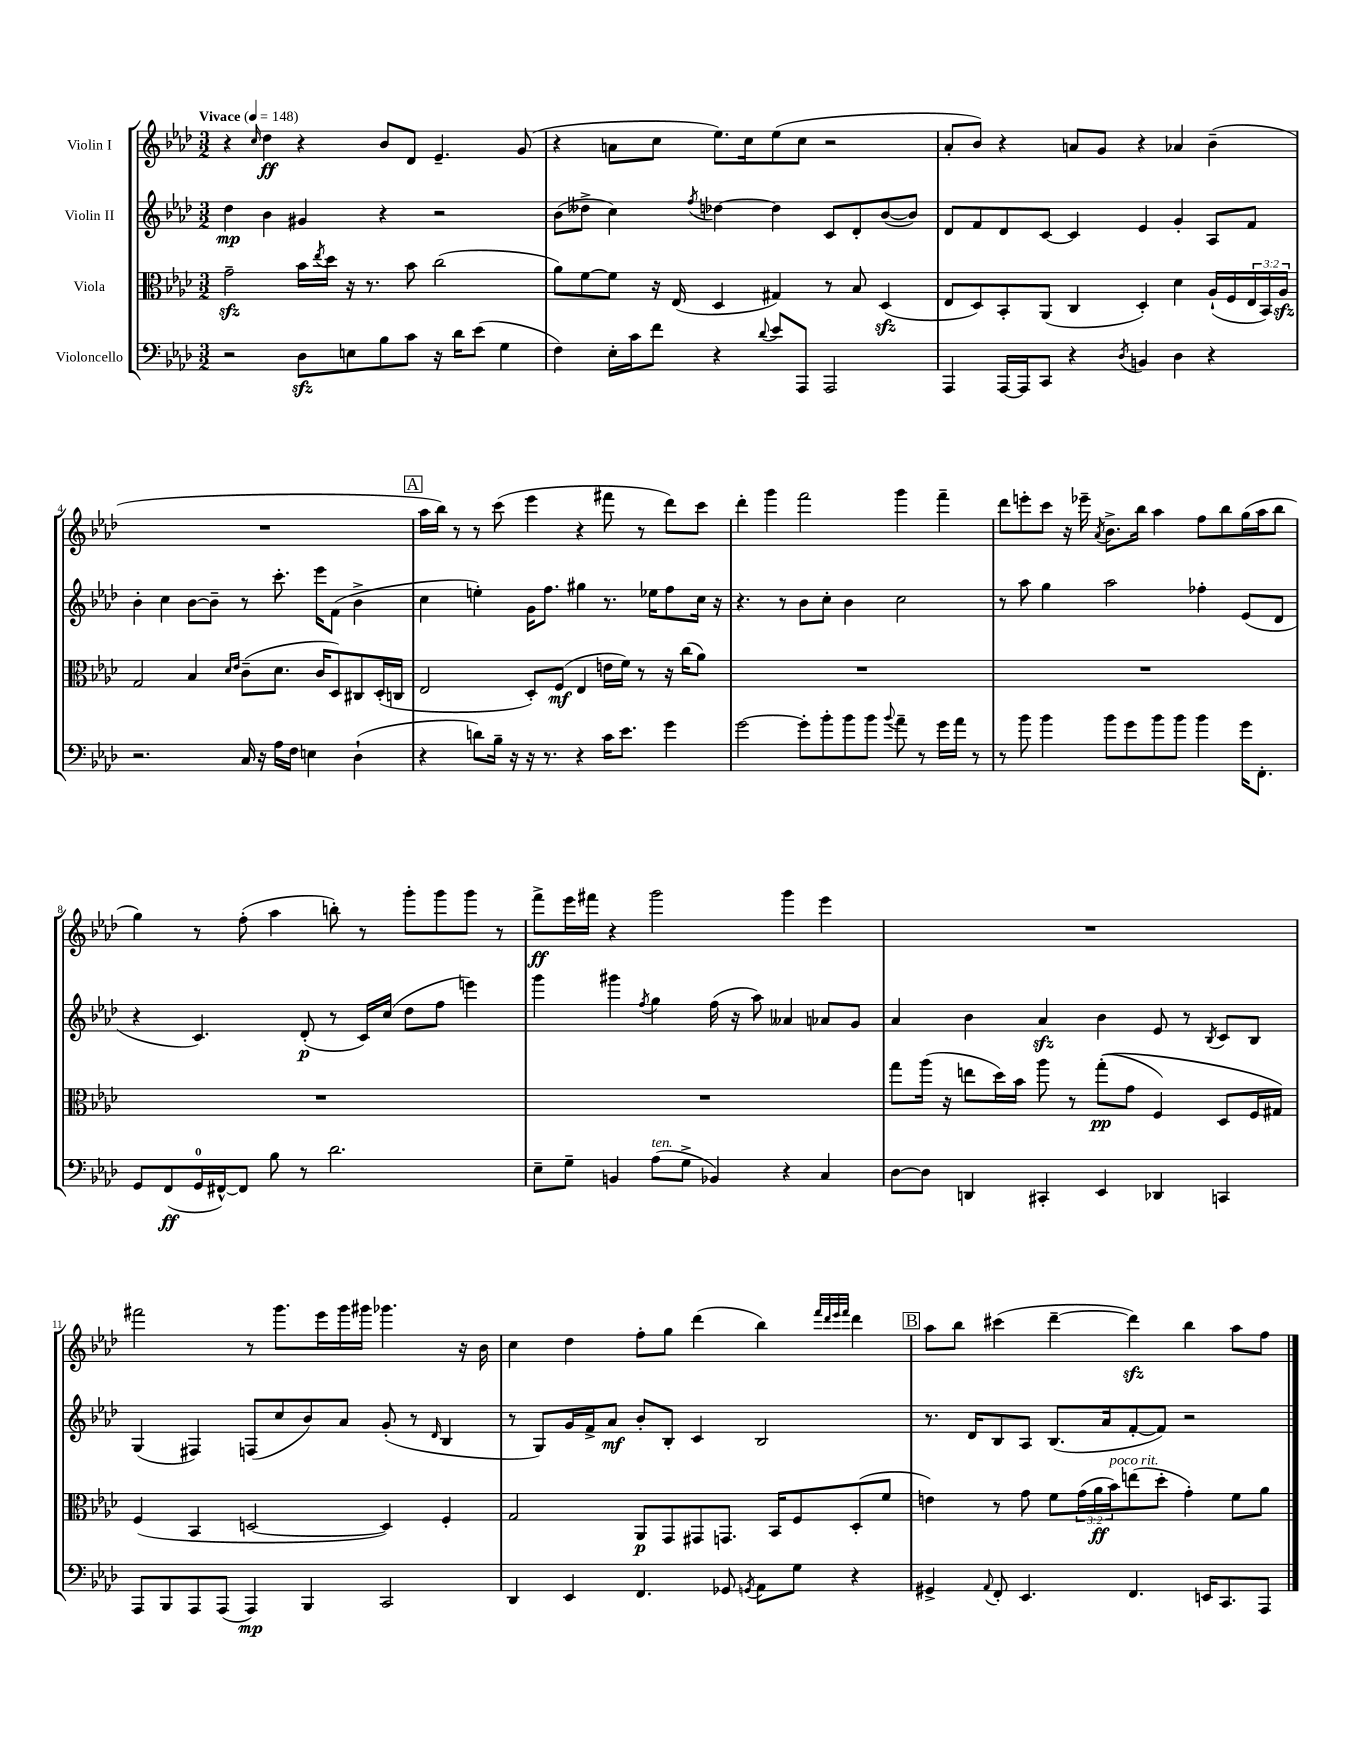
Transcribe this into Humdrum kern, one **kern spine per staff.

**kern	**dynam	**kern	**dynam	**kern	**dynam	**kern	**dynam
*part4	*part4	*part3	*part3	*part2	*part2	*part1	*part1
*staff4	*staff4	*staff3	*staff3	*staff2	*staff2	*staff1	*staff1
*I"Violoncello	*	*I"Viola	*	*I"Violin II	*	*I"Violin I	*
*clefF4	*	*clefC3	*	*clefG2	*	*clefG2	*
*k[b-e-a-d-]	*	*k[b-e-a-d-]	*	*k[b-e-a-d-]	*	*k[b-e-a-d-]	*
*M3/2	*	*M3/2	*	*M3/2	*	*M3/2	*
*MM148	*	*MM148	*	*MM148	*	*MM148	*
=1	=1	=1	=1	=1	=1	=1	=1
!	!	!	!	!	!	!LO:TX:a:B:t=Vivace	!
2r	.	2gzz~\	.	4dd-\	mp	4r	.
.	.	.	.	.	.	16qqcc/	.
.	.	.	.	4b-\	.	4dd-\	ff
8D-zz\L	.	16b-\LL	.	4g#X/	.	4r	.
.	.	8qee-/	.	.	.	.	.
.	.	16dd-\JJ	.	.	.	.	.
8En\	.	16r	.	.	.	.	.
.	.	8.r	.	.	.	.	.
8B-\	.	.	.	4r	.	8b-/L	.
8c\J	.	8b-\	.	.	.	8d-/J	.
16r	.	(2cc\	.	2r	.	4.e-~/	.
16d-\KL	.	.	.	.	.	.	.
(8e-\J	.	.	.	.	.	.	.
4G\	.	.	.	.	.	.	.
.	.	.	.	.	.	(8g/	.
=2	=2	=2	=2	=2	=2	=2	=2
4F\)	.	8a-\L)	.	(8b-\L	.	4r	.
.	.	[8f\	.	8dd--X^\J	.	.	.
16E-'\LL	.	8f\J]	.	4cc\)	.	8an\L	.
16c\J	.	.	.	.	.	.	.
8f\J	.	16r	.	.	.	8cc\J	.
.	.	(16E-/	.	.	.	.	.
.	.	.	.	8qff/	.	.	.
4r	.	4D-/	.	[4dd-X\	.	8.ee-\L)	.
.	.	.	.	.	.	16cc\k	.
8qqd-/	.	.	.	.	.	.	.
8e-/L	.	4G#X/)	.	4dd-\]	.	(8ee-\	.
8AAA-/J	.	.	.	.	.	8cc\J	.
2AAA-/	.	8r	.	8c/L	.	2r	.
.	.	8B-/	.	8d-'/	.	.	.
.	.	(4D-zz/	.	([8b-/	.	.	.
.	.	.	.	8b-/J])	.	.	.
=3	=3	=3	=3	=3	=3	=3	=3
4AAA-/	.	8E-/L	.	8d-/L	.	8a-'/L	.
.	.	8D-/)	.	8f/	.	8b-/J)	.
[16AAA-/LL	.	8BB-'/	.	8d-/	.	4r	.
16AAA-/J]	.	.	.	.	.	.	.
8CC/J	.	(8AA-/J	.	[8c/J	.	.	.
4r	.	4C/	.	4c/]	.	8an/L	.
.	.	.	.	.	.	8g/J	.
8qD-/	.	.	.	.	.	.	.
4BBn/	.	4D-'/)	.	4e-/	.	4r	.
4D-\	.	4d-\	.	4g'/	.	4a-X/	.
4r	.	(16A-`/LL	.	8A-/L	.	(4b-~\	.
.	.	16F/	.	.	.	.	.
.	.	24E-/	.	8f/J	.	.	.
.	.	24BB-/)	.	.	.	.	.
.	.	24A-zz/JJ	.	.	.	.	.
!!LO:LB:g=z
=4	=4	=4	=4	=4	=4	=4	=4
2.r	.	2G/	.	4b-'\	.	1.r	.
.	.	.	.	4cc\	.	.	.
.	.	4B-/	.	[8b-\L	.	.	.
.	.	.	.	8b-~\J]	.	.	.
.	.	16qqd-/LL	.	.	.	.	.
.	.	16qqe-/JJ	.	.	.	.	.
16C/	.	(8c~\L	.	8r	.	.	.
16r	.	.	.	.	.	.	.
16A-\LL	.	8.d-\J	.	8.ccc'\	.	.	.
16F\JJ	.	.	.	.	.	.	.
4En\	.	.	.	.	.	.	.
.	.	16c/KL	.	16eee-\KL	.	.	.
.	.	8D-/)	.	(8f\J	.	.	.
(4D-`\	.	8C#X/	.	4b-^\	.	.	.
.	.	(16D-'/L	.	.	.	.	.
.	.	16Cn/JJ	.	.	.	.	.
!!LO:REH:place=s1:t=A
=5	=5	=5	=5	=5	=5	=5	=5
4r	.	2E-/	.	4cc\	.	16aa-\LL	.
.	.	.	.	.	.	16bb-\JJ)	.
.	.	.	.	.	.	8r	.
8dn\L)	.	.	.	4een'\)	.	8r	.
16B-~\Jk	.	.	.	.	.	(8ccc\	.
16r	.	.	.	.	.	.	.
16r	.	8D-'/L)	.	16g\KL	.	4eee-\	.
8.r	.	.	.	8.ff\J	.	.	.
.	.	(8F/J	mf	.	.	.	.
4r	.	4E-/	.	4gg#X\	.	4r	.
16c\KL	.	16en\LL	.	8.r	.	8fff#X\	.
8.e-\J	.	16f\JJ)	.	.	.	.	.
.	.	8r	.	.	.	8r	.
.	.	.	.	16ee-X\KL	.	.	.
4g\	.	16r	.	8ff\	.	8ddd-\L)	.
.	.	(16cc\KL	.	.	.	.	.
.	.	8a-\J)	.	16cc\Jk	.	8ccc\J	.
.	.	.	.	16r	.	.	.
=6	=6	=6	=6	=6	=6	=6	=6
[2g\	.	1.r	.	4.r	.	4ddd-'\	.
.	.	.	.	.	.	4ggg\	.
.	.	.	.	8r	.	.	.
8g'\L]	.	.	.	8b-\L	.	2fff\	.
8b-'\	.	.	.	8cc'\J	.	.	.
8b-\	.	.	.	4b-\	.	.	.
8b-\J	.	.	.	.	.	.	.
8qqb-/	.	.	.	.	.	.	.
8a-~\	.	.	.	2cc\	.	4ggg\	.
8r	.	.	.	.	.	.	.
16g\LL	.	.	.	.	.	4fff~\	.
16a-\JJ	.	.	.	.	.	.	.
8r	.	.	.	.	.	.	.
=7	=7	=7	=7	=7	=7	=7	=7
8r	.	1.r	.	8r	.	8ddd-\L	.
8b-\	.	.	.	8aa-\	.	8eeen'\	.
4b-\	.	.	.	4gg\	.	8ccc\J	.
.	.	.	.	.	.	16r	.
.	.	.	.	.	.	16eee-X~\	.
.	.	.	.	.	.	8qa-/	.
8b-\L	.	.	.	2aa-\	.	8.b-^\L	.
8g\	.	.	.	.	.	.	.
.	.	.	.	.	.	16bb-\Jk	.
8b-\	.	.	.	.	.	4aa-\	.
8b-\J	.	.	.	.	.	.	.
4b-\	.	.	.	4ff-X'\	.	8ff\L	.
.	.	.	.	.	.	8bb-\	.
16g\KL	.	.	.	(8e-/L	.	(16gg\L	.
8.FF'\J	.	.	.	.	.	16aa-\J	.
.	.	.	.	8d-/J	.	8bb-\J	.
!!LO:LB:g=z
=8	=8	=8	=8	=8	=8	=8	=8
8GG/L	.	1.r	.	4r	.	4gg\)	.
(8FF/	ff	.	.	.	.	.	.
16GG/L	.	.	.	4.c/)	.	8r	.
[16FF#X^^/J)	.	.	.	.	.	.	.
8FF#/J]	.	.	.	.	.	(8ff'\	.
8B-\	.	.	.	.	.	4aa-\	.
8r	.	.	.	(8d-'/	p	.	.
2.d-\	.	.	.	8r	.	8bbn'\)	.
.	.	.	.	16c/LL)	.	8r	.
.	.	.	.	(16cc/JJ	.	.	.
.	.	.	.	8dd-\L	.	8ggg'\L	.
.	.	.	.	8ff\J	.	8ggg\	.
.	.	.	.	4eeen\)	.	8ggg\J	.
.	.	.	.	.	.	8r	.
=9	=9	=9	=9	=9	=9	=9	=9
8E-~\L	.	1.r	.	4ggg\	.	8fff^\L	ff
8G~\J	.	.	.	.	.	16eee-\L	.
.	.	.	.	.	.	16fff#X\JJ	.
4BBn/	.	.	.	4ggg#X\	.	4r	.
.	.	.	.	8qff/	.	.	.
!LO:TX:a:i:t=ten.	!	!	!	!	!	!	!
(8A-\L	.	.	.	4gg\	.	2ggg\	.
8G^\J	.	.	.	.	.	.	.
4BB-X/)	.	.	.	(16ff\	.	.	.
.	.	.	.	16r	.	.	.
.	.	.	.	8aa-\)	.	.	.
4r	.	.	.	4a--X/	.	4ggg\	.
4C/	.	.	.	8a-X/L	.	4eee-\	.
.	.	.	.	8g/J	.	.	.
=10	=10	=10	=10	=10	=10	=10	=10
[8D-\L	.	8gg\L	.	4a-/	.	1.r	.
8D-\J]	.	(16aa-\Jk	.	.	.	.	.
.	.	16r	.	.	.	.	.
4DDn/	.	8een\L	.	4b-\	.	.	.
.	.	16dd-\L)	.	.	.	.	.
.	.	16b-\JJ	.	.	.	.	.
4CC#X'/	.	8aa-\	.	4a-zz/	.	.	.
.	.	8r	.	.	.	.	.
4EE-/	.	((8gg'\L	pp	4b-\	.	.	.
.	.	8g\J	.	.	.	.	.
4DD-X/	.	4F/)	.	8e-/	.	.	.
.	.	.	.	8r	.	.	.
.	.	.	.	8qB-/	.	.	.
4CCn/	.	8D-/L	.	8c/L	.	.	.
.	.	16F/L	.	8B-/J	.	.	.
.	.	16G#X/JJ)	.	.	.	.	.
!!LO:LB:g=z
=11	=11	=11	=11	=11	=11	=11	=11
8AAA-/L	.	(4F/	.	(4G/	.	2fff#X\	.
8BBB-/	.	.	.	.	.	.	.
8AAA-/	.	4BB-/	.	4F#X/)	.	.	.
(8AAA-/J	.	.	.	.	.	.	.
4AAA-/)	mp	[2Dn/	.	(8Fn/L	.	8r	.
.	.	.	.	8cc/	.	8.ggg\L	.
4BBB-/	.	.	.	8b-/)	.	.	.
.	.	.	.	.	.	16eee-\L	.
.	.	.	.	8a-/J	.	16ggg\	.
.	.	.	.	.	.	16ggg#X\JJ	.
2CC/	.	4D/])	.	(8g'/	.	4.ggg-X\	.
.	.	.	.	8r	.	.	.
.	.	.	.	16qqd-/	.	.	.
.	.	4F'/	.	4B-/	.	.	.
.	.	.	.	.	.	16r	.
.	.	.	.	.	.	16b-\	.
=12	=12	=12	=12	=12	=12	=12	=12
4DD-/	.	2G/	.	8r	.	4cc\	.
.	.	.	.	8G/L)	.	.	.
4EE-/	.	.	.	16g/L	.	4dd-\	.
.	.	.	.	16f^/J	.	.	.
.	.	.	.	8a-/J	mf	.	.
4.FF/	.	8AA-/L	p	8b-'/L	.	8ff'\L	.
.	.	8GG/	.	8B-'/J	.	8gg\J	.
.	.	8GG#X/	.	4c/	.	(4ddd-\	.
8GG-X/	.	8.GGn/J	.	.	.	.	.
8qGGn/	.	.	.	.	.	.	.
8AA-\L	.	.	.	2B-/	.	4bb-\)	.
.	.	16BB-/KL	.	.	.	.	.
8G\J	.	8F/	.	.	.	.	.
.	.	.	.	.	.	32qqfff/LLL	.
.	.	.	.	.	.	32qqddd-/	.
.	.	.	.	.	.	32qqeee-/	.
.	.	.	.	.	.	32qqfff/JJJ	.
4r	.	(8D-'/	.	.	.	4ddd-\	.
.	.	8f/J	.	.	.	.	.
!!LO:REH:place=s1:t=B
=13	=13	=13	=13	=13	=13	=13	=13
4GG#X^/	.	4en\)	.	8.r	.	8aa-\L	.
.	.	.	.	.	.	8bb-\J	.
.	.	.	.	16d-/KL	.	.	.
8qqAA-/	.	.	.	.	.	.	.
8FF'/	.	8r	.	8B-/	.	(4ccc#X\	.
4.EE-/	.	8g\	.	8A-/J	.	.	.
.	.	8f\L	.	(8.B-/L	.	[4ddd-~\	.
.	.	(24g\L	.	.	.	.	.
.	.	24a-\	ff	.	.	.	.
.	.	.	.	16a-/k	.	.	.
!	!	!LO:TX:a:i:t=poco rit.	!	!	!	!	!
.	.	24b-\J)	.	.	.	.	.
4.FF/	.	(8een\	.	[8f'/	.	4ddd-zz\])	.
.	.	8dd-'\J	.	8f/J])	.	.	.
.	.	4g'\)	.	2r	.	4bb-\	.
16EEn/KL	.	.	.	.	.	.	.
8.CC/	.	.	.	.	.	.	.
.	.	8f\L	.	.	.	8aa-\L	.
8AAA-/J	.	8a-\J	.	.	.	8ff\J	.
==	==	==	==	==	==	==	==
*-	*-	*-	*-	*-	*-	*-	*-
